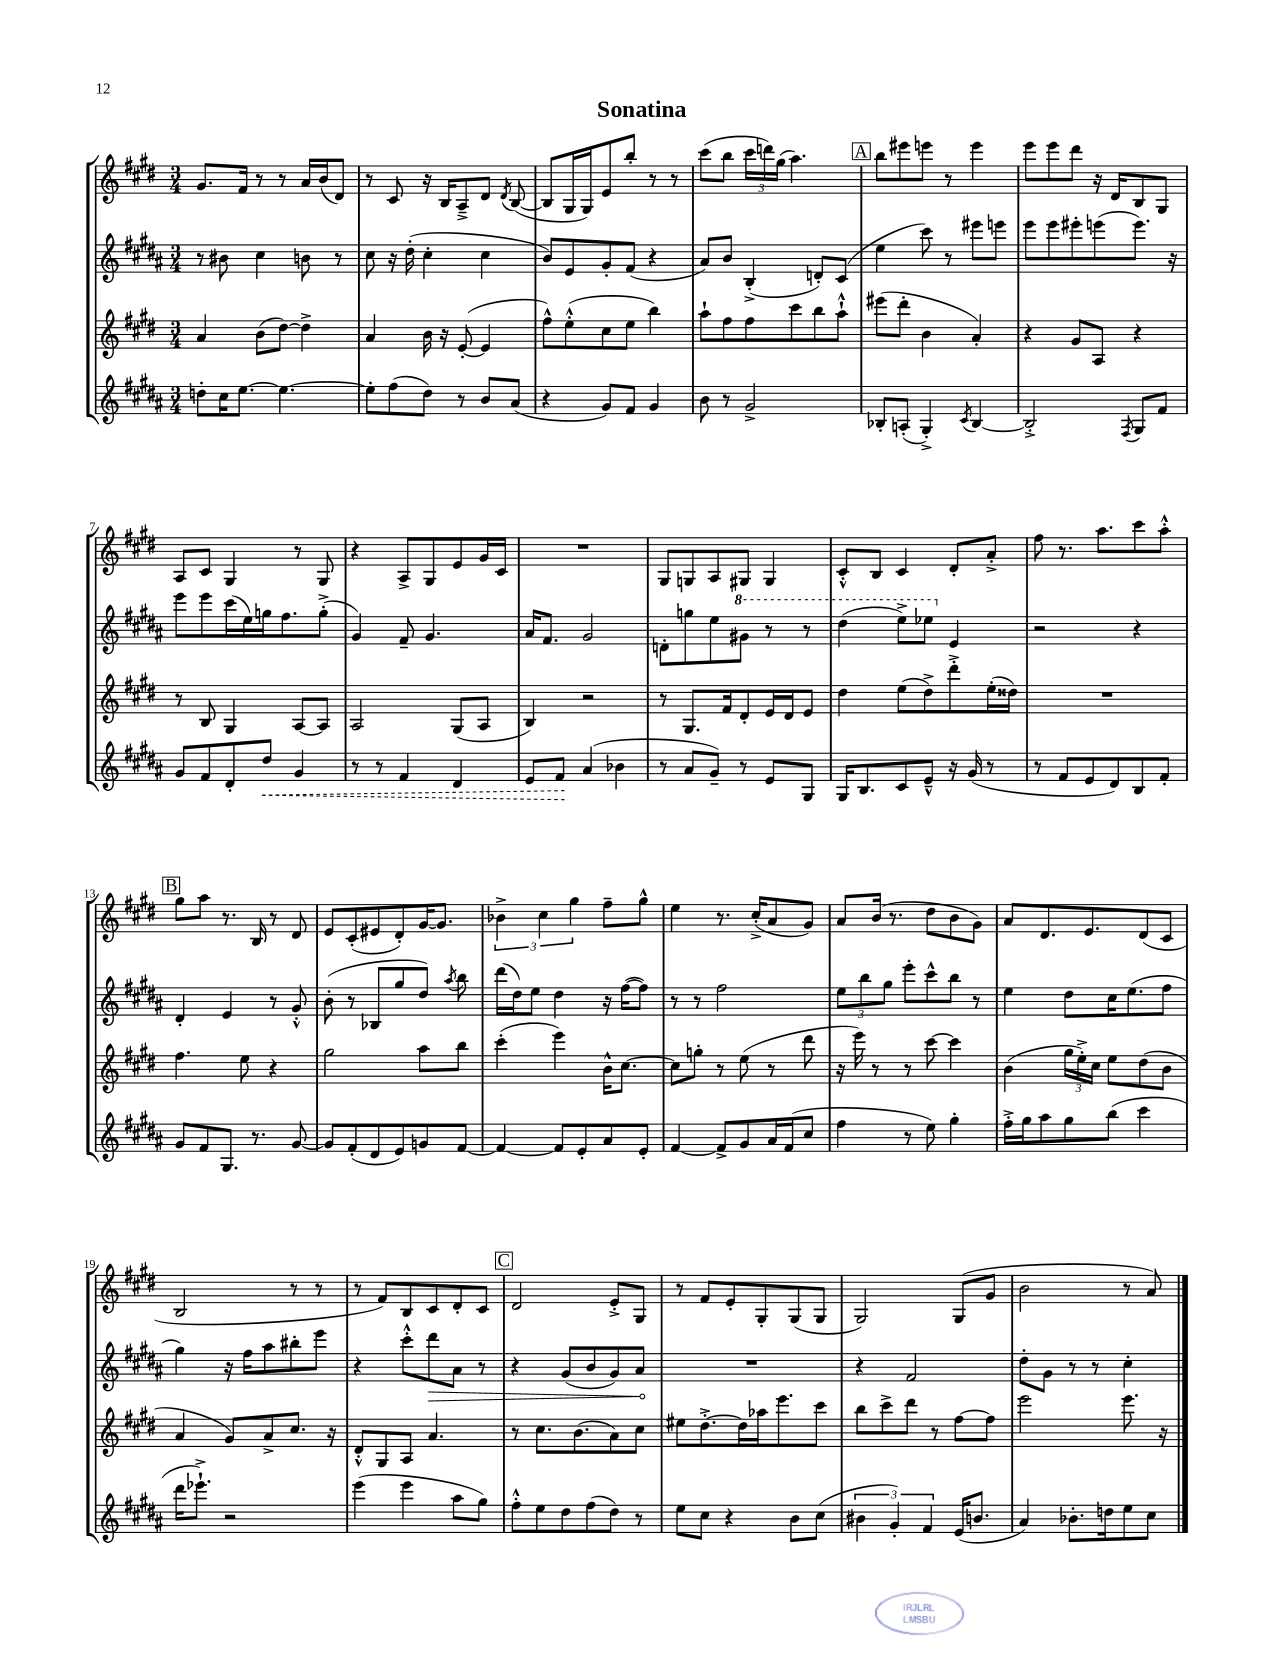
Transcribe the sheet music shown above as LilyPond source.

\header { title = "Sonatina" }
<<
\new StaffGroup <<
\new Staff = "s0" {
    \clef treble \key e \major \numericTimeSignature \time 3/4
    \autoBeamOff gis'8.[ fis'16] r8 r8 a'16[ b'16( dis'8]) |
    r8 cis'8 r16 b16[ a8---> dis'8] \acciaccatura { dis'8 } b8~( |
    b8[ gis16 gis16) e'8 b''8]-. r8 r8 |
    cis'''8[( b''8] \tuplet 3/2 { cis'''16[ d'''16) gis''16]( } a''4.) |
    \mark \markup { \box "A" } b''8[ eis'''8 e'''8] r8 e'''4 |
    e'''8[ e'''8 dis'''8] r16 dis'16[ b8 gis8] |
    a8[ cis'8] gis4 r8 gis8 |
    r4 a8[-> gis8 e'8 gis'16 cis'16] |
    R2. |
    gis8[ g8 a8 gis8] gis4 |
    cis'8[-.-^ b8] cis'4 dis'8[-. a'8]-.-> |
    fis''8 r8. a''8.[ cis'''8 a''8]-.-^ |
    \mark \markup { \box "B" } gis''8[ a''8] r8. b16 r8 dis'8 |
    e'8[ cis'8-.( eis'8 dis'8-.) gis'16~ gis'8.] |
    \tuplet 3/2 { bes'4-> cis''4 gis''4 } fis''8[-- gis''8]-^ |
    e''4 r8. cis''16[-.->( a'8 gis'8]) |
    a'8[ b'16]( r8. dis''8[ b'8 gis'8]) |
    a'8[ dis'8. e'8. dis'8( cis'8] |
    b2 r8 r8 |
    r8 fis'8[) b8 cis'8 dis'8-. cis'8] |
    \mark \markup { \box "C" } dis'2 e'8[-.-> gis8] |
    r8 fis'8[ e'8-. gis8-. gis8( gis8] |
    gis2) gis8[( gis'8] |
    b'2 r8 a'8) \bar "|." |
}
\new Staff = "s1" {
    \clef treble \key b \major \numericTimeSignature \time 3/4
    \autoBeamOff r8 bis'8 cis''4 b'8 r8 |
    cis''8 r16 dis''16-.( cis''4-. cis''4 |
    b'8[) e'8 gis'8-. fis'8]( r4 |
    ais'8[) b'8] b4-.->( d'8[-.) cis'8]( |
    \mark \markup { \box "A" } e''4 cis'''8) r8 eis'''8[ e'''8] |
    e'''8[ e'''8 eis'''8-. e'''8( e'''8.]) r16 |
    e'''8[ e'''8 cis'''16( e''16) g''16 fis''8. g''8]-.->( |
    gis'4) fis'8-- gis'4. |
    ais'16[ fis'8.] gis'2 |
    d'8[-. g''8 e''8 \ottava #1 gis''8] r8 r8 |
    dis'''4( e'''8[->) ees'''8] \ottava #0 e'4 |
    r2 r4 |
    \mark \markup { \box "B" } dis'4-. e'4 r8 gis'8-.-^ |
    b'8-.( r8 bes8[ gis''8 dis''8]) \acciaccatura { ais''8 } b''8 |
    dis'''16[( dis''16) e''8] dis''4 r16 fis''16[~( fis''8]) |
    r8 r8 fis''2 |
    \tuplet 3/2 { e''8[ b''8 gis''8] } e'''8[-. cis'''8-^ b''8] r8 |
    e''4 dis''8[ cis''16 e''8.( fis''8] |
    gis''4) r16 fis''16[ ais''8 bis''8-. e'''8] |
    r4 cis'''8[-.-^ \once \override Hairpin.circled-tip = ##t dis'''8\> ais'8] r8 |
    \mark \markup { \box "C" } r4 gis'8[( b'8 gis'8) ais'8]\! |
    R2. |
    r4 fis'2 |
    dis''8[-. gis'8] r8 r8 cis''4-. \bar "|." |
}
\new Staff = "s2" {
    \clef treble \key e \major \numericTimeSignature \time 3/4
    \autoBeamOff a'4 b'8[( dis''8]~) dis''4-> |
    a'4 b'16 r16 e'8~-.( e'4 |
    fis''8[-^) e''8-.-^( cis''8 e''8] b''4) |
    a''8[-! fis''8 fis''8 cis'''8 b''8 a''8]-!-^ |
    \mark \markup { \box "A" } eis'''8[( dis'''8]-. b'4 a'4-.) |
    r4 gis'8[ a8] r4 |
    r8 b8 gis4 a8[~ a8] |
    a2 gis8[( a8] |
    b4) r2 |
    r8 gis8.[ fis'16 dis'8-. e'16 dis'16 e'8] |
    dis''4 e''8[( dis''8->) dis'''8-.-> e''16-.( disis''16]) |
    R2. |
    \mark \markup { \box "B" } fis''4. e''8 r4 |
    gis''2 a''8[ b''8] |
    cis'''4-.( e'''4) b'16[-^ cis''8.]~ |
    cis''8[ g''8]-. r8 e''8( r8 dis'''8 |
    r16 e'''16) r8 r8 cis'''8~ cis'''4 |
    b'4( \tuplet 3/2 { gis''16[ e''16-.->) cis''16] } e''8[ dis''8( b'8] |
    a'4 gis'8[) a'8-> cis''8.] r16 |
    dis'8[-.-^ gis8 a8] a'4. |
    \mark \markup { \box "C" } r8 cis''8.[ b'8.( a'8) cis''8] |
    eis''8[ dis''8.~-.-> dis''16 aes''16 e'''8. cis'''8] |
    b''8[ cis'''8-> dis'''8] r8 fis''8[~ fis''8] |
    e'''2 e'''8. r16 \bar "|." |
}
\new Staff = "s3" {
    \clef treble \key b \major \numericTimeSignature \time 3/4
    \autoBeamOff d''8[-. cis''16 e''8.]~ e''4.~ |
    e''8[-. fis''8( dis''8]) r8 b'8[ ais'8]( |
    r4 gis'8[) fis'8] gis'4 |
    b'8 r8 gis'2-> |
    \mark \markup { \box "A" } bes8[-. a8]-.( gis4-.->) \acciaccatura { cis'8 } bes4~ |
    bes2-.-> \acciaccatura { fis8 } gis8[ fis'8] |
    gis'8[ fis'8 dis'8-. \once \override Hairpin.style = #'dashed-line dis''8]\< gis'4 |
    r8 r8 fis'4 dis'4 |
    e'8[ fis'8]\! ais'4( bes'4 |
    r8 ais'8[ gis'8]--) r8 e'8[ gis8] |
    gis16[ b8. cis'8 e'8]---^ r16 gis'16( r8 |
    r8 fis'8[ e'8 dis'8) b8 fis'8]-. |
    \mark \markup { \box "B" } gis'8[ fis'8 gis8.] r8. gis'8~ |
    gis'8[ fis'8-.( dis'8 e'8) g'8 fis'8]~ |
    fis'4~ fis'8[ e'8-. ais'8 e'8]-. |
    fis'4~ fis'8[-> gis'8 ais'16 fis'16( cis''8] |
    fis''4 r8 e''8) gis''4-. |
    fis''16[-.-> gis''16 ais''8 gis''8 b''8]( cis'''4 |
    dis'''16[ ees'''8.]-!->) r2 |
    e'''4( e'''4 ais''8[ gis''8]) |
    \mark \markup { \box "C" } fis''8[-.-^ e''8 dis''8 fis''8( dis''8]) r8 |
    e''8[ cis''8] r4 b'8[ cis''8]( |
    \tuplet 3/2 { bis'4 gis'4-.) fis'4 } e'16[( b'8.] |
    ais'4) bes'8.[-. d''16 e''8 cis''8] \bar "|." |
}
>>
>>
